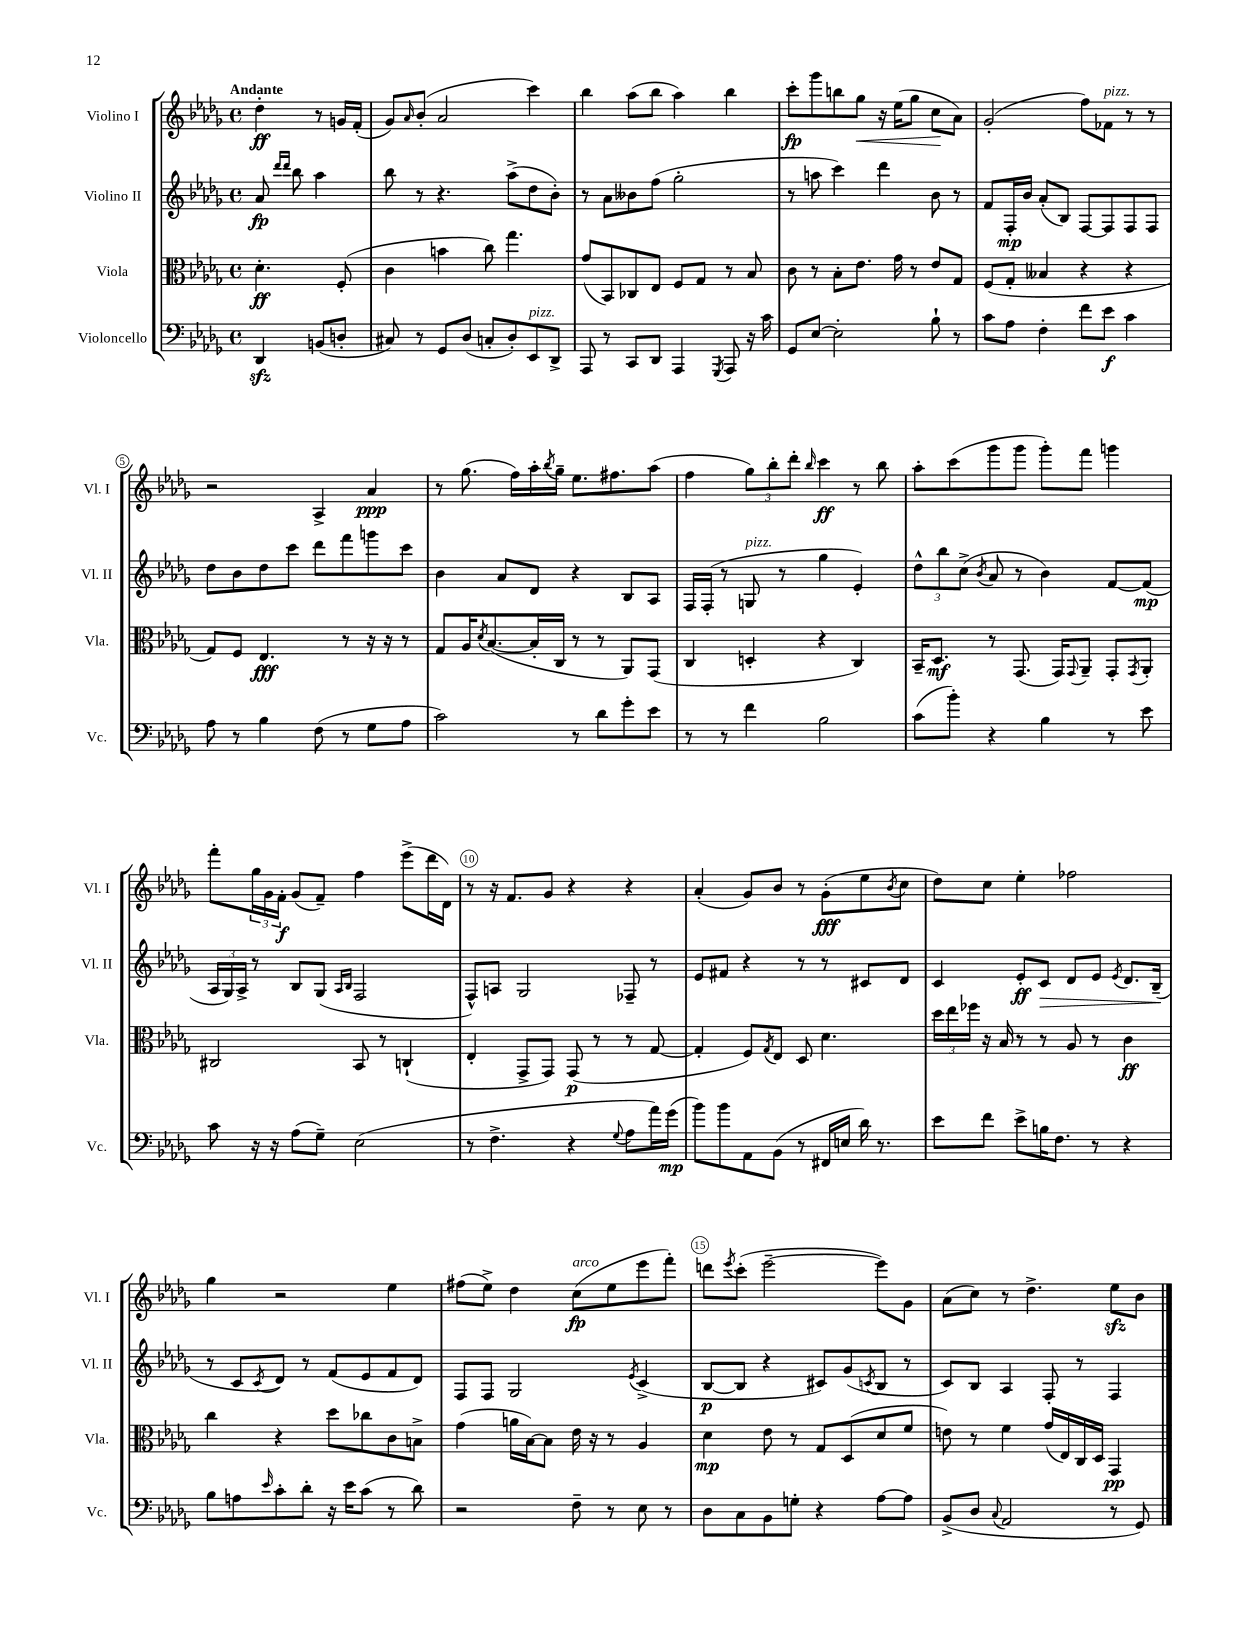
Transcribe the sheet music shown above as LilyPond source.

<<
\new StaffGroup <<
\new Staff = "s0" \with { instrumentName = "Violino I" shortInstrumentName = "Vl. I" } {
    \clef treble \key des \major \defaultTimeSignature \time 4/4 \partial 2 \tempo "Andante"
    des''4-.\ff r8 g'16 f'16-.( |
    ges'8) \grace { aes'16 } bes'8-.( aes'2 c'''4) |
    bes''4 aes''8( bes''8 aes''4) bes''4 |
    c'''8-.\fp ges'''8 b''8 ges''8\< r16 ees''16( ges''8 c''8\! aes'8) |
    ges'2-.( f''8) fes'8^\markup { \italic "pizz." } r8 r8 |
    r2 aes4-> aes'4\ppp |
    r8 ges''8.( f''16) aes''16-. \acciaccatura { bes''8 } ges''16-- ees''8. fis''8. aes''8( |
    f''4 \tuplet 3/2 { ges''8) bes''8-. des'''8-. } \grace { bes''16 } c'''4\ff r8 bes''8 |
    aes''8-. c'''8( ges'''8 ges'''8 ges'''8-.) f'''8 g'''4 |
    f'''8-. \tuplet 3/2 { ges''16 ges'16 f'16-.\f } ges'8( f'8--) f''4 ees'''8->( des'''16 des'16) |
    r8 r16 f'8. ges'8 r4 r4 |
    aes'4-.( ges'8) bes'8 r8 ges'8-.\fff( ees''8 \acciaccatura { bes'8 } c''8 |
    des''8) c''8 ees''4-. fes''2 |
    ges''4 r2 ees''4 |
    fis''8( ees''8->) des''4 c''8\fp^\markup { \italic "arco" }( ees''8 ees'''8 f'''8-.) |
    d'''8 \acciaccatura { ees'''8 } c'''8-.( ees'''2~-- ees'''8) ges'8 |
    aes'8( c''8) r8 des''4.-> ees''8\sfz bes'8 \bar "|." |
}
\new Staff = "s1" \with { instrumentName = "Violino II" shortInstrumentName = "Vl. II" } {
    \clef treble \key des \major \defaultTimeSignature \time 4/4 \partial 2
    aes'8\fp \grace { des'''16 des'''16 } bes''8 aes''4 |
    bes''8 r8 r4. aes''8->( des''8 bes'8-.) |
    r8 aes'8 beses'8 f''8( ges''2-. |
    r8 a''8 c'''4) des'''4 bes'8 r8 |
    f'8 f16-.\mp bes'16 aes'8-.( bes8) f8~ f8 f8 f8 |
    des''8 bes'8 des''8 c'''8 des'''8 f'''8 g'''8 c'''8 |
    bes'4 aes'8 des'8 r4 bes8 aes8 |
    f16 f16-.( r8 g8^\markup { \italic "pizz." } r8 ges''4 ees'4-.) |
    \tuplet 3/2 { des''8-^ bes''8 c''8->( } \acciaccatura { bes'8 } aes'8 r8 bes'4) f'8~ f'8\mp( |
    \tuplet 3/2 { aes16 ges16) aes16-> } r8 bes8 ges8( \grace { aes16 bes16 } f2 |
    f8-^) a8 ges2 fes8-- r8 |
    ees'8 fis'8 r4 r8 r8 cis'8 des'8 |
    c'4 ees'8-.\ff c'8\> des'8 ees'8 \acciaccatura { ees'8 } des'8. bes16--\!( |
    r8 c'8 \acciaccatura { c'8 } des'8) r8 f'8( ees'8 f'8 des'8) |
    f8 f8 ges2 \acciaccatura { ees'8 } c'4->( |
    bes8~\p bes8 r4 cis'8) ges'8( \acciaccatura { c'8 } bes8 r8 |
    c'8) bes8 aes4 f8-. r8 f4 \bar "|." |
}
\new Staff = "s2" \with { instrumentName = "Viola" shortInstrumentName = "Vla." } {
    \clef alto \key des \major \defaultTimeSignature \time 4/4 \partial 2
    des'4.-.\ff f8-.( |
    c'4 b'4 c''8) ges''4. |
    ges'8( bes,8) ces8 ees8 f8 ges8 r8 bes8 |
    c'8 r8 bes8-. ees'8. ges'16 r8 ees'8 ges8 |
    f8( ges8-. beses4 r4 r4 |
    ges8) f8 ees4.\fff r8 r16 r16 r8 |
    ges8 aes16 \acciaccatura { des'8 } bes8.~( bes16-. c16 r8 r8 aes,8) ges,8( |
    c4 d4-. r4 c4) |
    bes,16-- des8.\mf r8 ges,8.( ges,16) \appoggiatura { ges,8 } aes,8-- ges,8-. \acciaccatura { ges,8 } aes,8-. |
    cis2 bes,8 r8 c4-!( |
    ees4-. ges,8-> ges,8) ges,8\p( r8 r8 ges8~ |
    ges4-. f8) \acciaccatura { ges8 } ees8 des8 des'4. |
    \tuplet 3/2 { des''16 ees''16 fes''16 } r16 bes16 r8 r8 aes8 r8 c'4\ff |
    c''4 r4 des''8 ces''8 c'8 b8-> |
    ges'4( a'16 bes16~) bes8 ees'16 r16 r8 aes4 |
    des'4\mp ees'8 r8 ges8 des8( des'8 f'8 |
    e'8) r8 f'4 ges'16( ees16) c16 des16 ges,4\pp \bar "|." |
}
\new Staff = "s3" \with { instrumentName = "Violoncello" shortInstrumentName = "Vc." } {
    \clef bass \key des \major \defaultTimeSignature \time 4/4 \partial 2
    des,4\sfz b,8( d8-. |
    cis8) r8 ges,8 des8( c8-. des8-.) ees,8^\markup { \italic "pizz." } des,8-> |
    aes,,8 r8 c,8 des,8 aes,,4 \acciaccatura { ges,,8 } aes,,8 r16 c'16 |
    ges,8 ees8~ ees2-. bes8-! r8 |
    c'8 aes8 f4-. f'8 ees'8\f c'4 |
    aes8 r8 bes4 f8( r8 ges8 aes8 |
    c'2) r8 des'8 ges'8-. ees'8 |
    r8 r8 f'4 bes2 |
    c'8( bes'8-.) r4 bes4 r8 ees'8 |
    c'8 r16 r16 aes8( ges8--) ees2( |
    r8 f4.-> r4 \appoggiatura { ges8 } aes8 aes'16) ges'16\mp( |
    bes'8) bes'8 aes,8 bes,8( r8 fis,16 e16 des'16) r8. |
    ees'8 f'8 ees'8-> b16 f8. r8 r4 |
    bes8 a8 \grace { ees'16 } c'8-. des'8-. r16 ees'16 c'8( r8 des'8) |
    r2 f8-- r8 ees8 r8 |
    des8 c8 bes,8 g8-. r4 aes8~ aes8 |
    bes,8->( des8 \appoggiatura { c8 } aes,2 r8 ges,8) \bar "|." |
}
>>
>>
\layout { \context { \Score \override BarNumber.break-visibility = ##(#f #t #t) barNumberVisibility = #(every-nth-bar-number-visible 5) \override BarNumber.stencil = #(make-stencil-circler 0.1 0.3 ly:text-interface::print) } }
